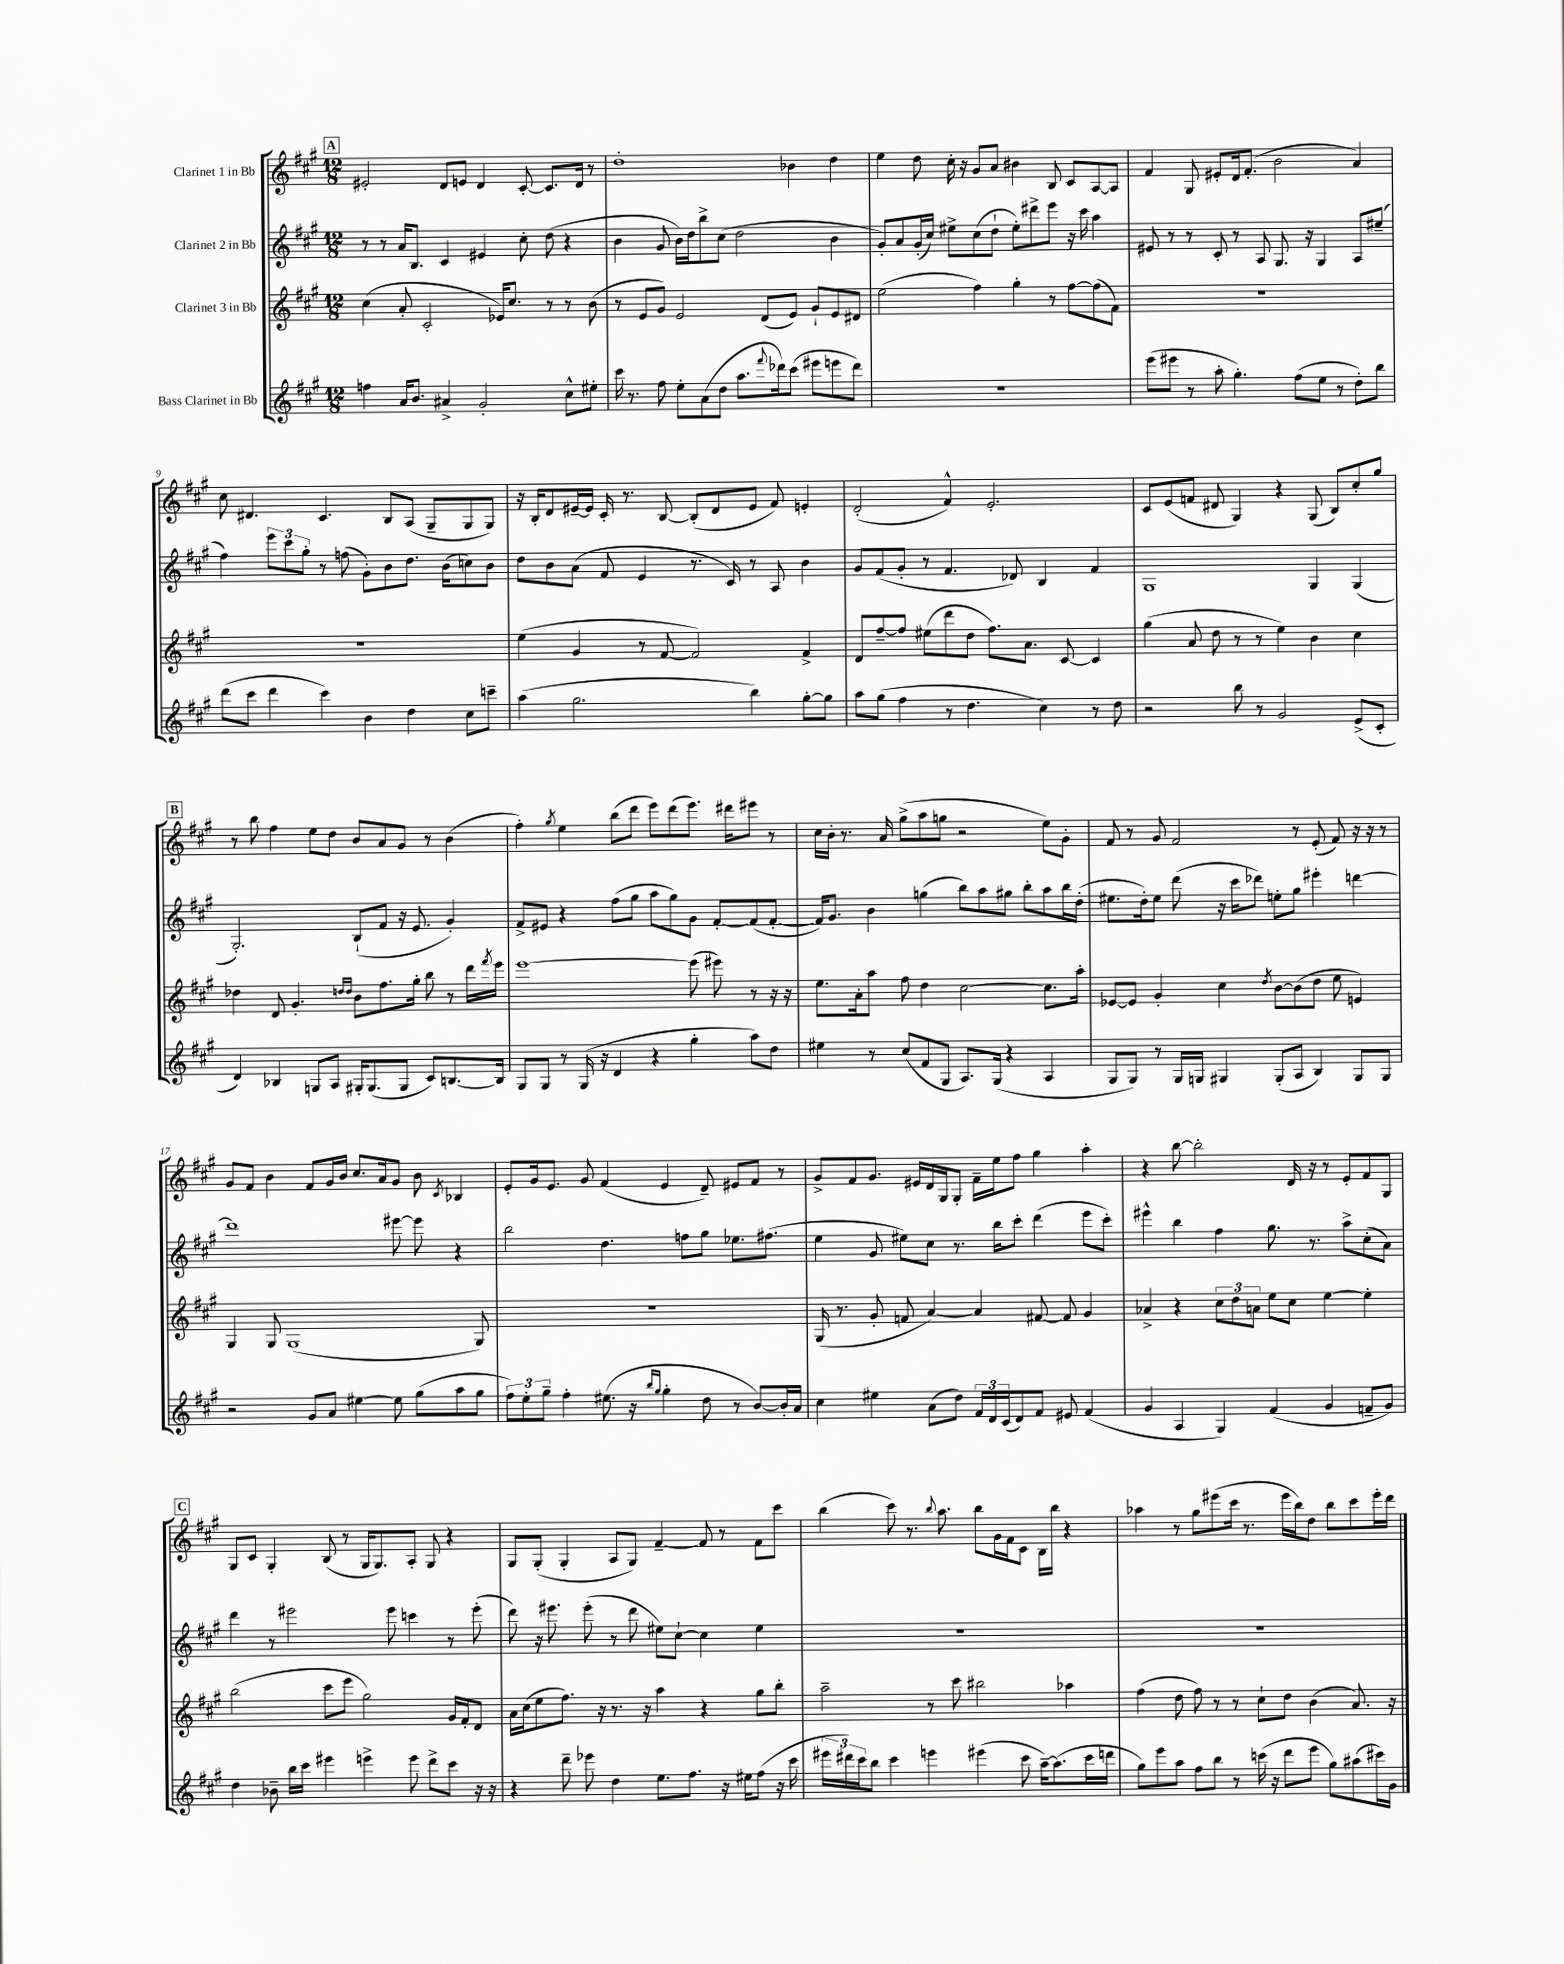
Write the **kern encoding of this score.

**kern	**kern	**kern	**kern
*part4	*part3	*part2	*part1
*staff4	*staff3	*staff2	*staff1
*I"Bass Clarinet in Bb	*I"Clarinet 3 in Bb	*I"Clarinet 2 in Bb	*I"Clarinet 1 in Bb
*clefG2	*clefG2	*clefG2	*clefG2
*k[f#c#g#]	*k[f#c#g#]	*k[f#c#g#]	*k[f#c#g#]
*M12/8	*M12/8	*M12/8	*M12/8
!!LO:REH:place=s1:t=A
=5	=5	=5	=5
4ffn\	(4cc#\	8r	2e#X'/
.	.	8r	.
16a/KL	8a'/	16a/KL	.
8.b/J	.	8.B/J	.
.	2c#'/	.	.
4a#X^/	.	4c#/	8d/L
.	.	.	8en/J
2g#'/	.	4e#X/	4d/
.	16e-X/KL)	.	.
.	8.cc#/J	.	.
.	.	8cc#'\	[8c#'/
.	8r	(8dd\	8.c#/L]
8cc#^^\L	8r	4r	.
.	.	.	16d/Jk
8ee#X'\J	(8b\	.	8r
=6	=6	=6	=6
16ccc#\	8r	4b\	1dd'
8.r	.	.	.
.	8e/L	.	.
8ff#\	8g#/J)	8g#/	.
8ee'\L	2e/	16b\LL)	.
.	.	16dd\J	.
(8a\	.	8bb^\	.
8dd\J	.	(8cc#\J	.
8.aa\L	.	2dd\	.
.	(8d/L	.	.
8qqfff#/	.	.	.
16ddd-X\k)	.	.	.
(8ccc#\J	8e/J)	.	4b-X\
8eee#X\L	8g#`/L	.	.
8eeen\	8e/	4b\	4dd\
8ddd-\J)	8d#X/J	.	.
=7	=7	=7	=7
1.r	(2ee\	8g#'/L)	4ee\
.	.	8a/	.
.	.	(16g#'/L	8dd\
.	.	16cc#/JJ)	.
.	.	8ee#X^\L	16cc#'\
.	.	.	16r
.	4ff#\)	(8cc#\	8g#/L
.	.	8dd`\J	8a/J
.	4gg#'\	8ee#'\L)	4b#X\
.	.	8ddd#X^\	.
.	8r	8eee\J	8B/
.	[8ff#\L	16r	8c#/L
.	.	16ccc#\	.
.	(8ff#\]	4aa\	[8A/
.	8f#\J)	.	8A/J]
=8	=8	=8	=8
(8eee\L	1.r	8e#X/	4f#/
8eee#X\J	.	8r	.
8r	.	8r	8G#/
8aa'\	.	8c#'/	8e#X'/L
4.gg#'\)	.	8r	16d/k
.	.	.	(8.f#'/J
.	.	8A/	.
.	.	8.G#/	2b\
(8ff#\L	.	.	.
.	.	16r	.
8ee\J	.	4G#/	.
8r	.	.	.
8dd'\L)	.	8A/L	4a/)
8bb\J	.	(8ee#X~/J	.
!!LO:LB:g=z
=9	=9	=9	=9
(8ddd\L	1.r	4ff#\)	8cc#\
8ccc#\J	.	.	4.d#X/
4ddd\	.	12eee\L	.
.	.	12ccc#\	.
.	.	12gg#'\J	.
4ccc#\)	.	8r	4.c#/
.	.	(8ffn\	.
4b\	.	8g#'\L)	.
.	.	8b\	8B/L
4dd\	.	8.dd\J	(8A/J
.	.	.	8G#~/L
.	.	(16b\KL	.
8cc#\L	.	8ccn\)	8G#/
8cccn~\J	.	8b\J	8G#/J)
=10	=10	=10	=10
(4aa\	(4ee\	8dd\L	16r
.	.	.	16B'/KL
.	.	8b\	8d/
2.gg#\	4g#/	(8a\J	[16e#X~/L
.	.	.	16e#/JJ]
.	.	8f#/	16c#'/
.	.	.	8.r
.	8r	4e/	.
.	[8f#/	.	[8B/
.	2f#/])	8.r	(8B'/L]
.	.	.	8d/
.	.	16c#/)	.
4bb\)	.	8r	8e#/J
.	.	8A/	8f#/)
[8gg#'\L	4f#^/	4b\	4en'/
8gg#\J]	.	.	.
=11	=11	=11	=11
8aa\L	8d/L	8g#/L	(2d'/
(8gg#\J	[8ff#~/	(8f#/	.
4ff#\	8ff#/J]	8g#'/J	.
.	(8ee#X\L	8r	.
8r	8ddd\	4.f#/	4f#^^/)
4.dd\	8dd\J	.	.
.	8.ff#\L)	.	2.e'/
.	.	8d-X/)	.
.	8.a\J	.	.
4cc#\)	.	4B/	.
.	[8c#/	.	.
8r	4c#/]	4f#/	.
8dd\	.	.	.
=12	=12	=12	=12
2r	(4gg#\	1G#	8c#/L
.	.	.	(8e/
.	8a/	.	8fn/J
.	8dd\	.	8d#X/
8bb\	8r	.	4G#/)
8r	8r	.	.
2g#/	4ee\)	.	4r
.	4b\	4G#/	(8G#/
.	.	.	8B/L)
(8e^/L	4cc#\	(4G#/	8cc#'/
8c#'/J	.	.	8gg#/J
!!LO:LB:g=z
!!LO:REH:place=s1:t=B
=13	=13	=13	=13
4d/)	4dd-X\	2.G#'/)	8r
.	.	.	8bb\
4B-X/	8d/	.	4ff#\
.	4.g#'/	.	.
8Gn/L	.	.	8ee\L
8A/J	.	.	8dd\J
.	16qqddn/LL	.	.
.	16qqdd/JJ	.	.
16G#X'/KL	8b\L	(8B`/L	8b/L
(8.G#/	.	.	.
.	8.ff#\	8f#/J	8a/
8G#/J	.	16r	8g#/J
.	16gg#'\Jk	8.e/	.
8c#/L)	8bb\	.	8r
[8.Bn/	8r	4g#'/)	(4b\
.	16ddd\LL	.	.
.	8qfff#/	.	.
16B/Jk]	16eee\JJ	.	.
=14	=14	=14	=14
8G#/L	[1eee	8f#^/L	4ff#'\)
8G#/J	.	8e#X/J	.
.	.	.	8qgg#/
8r	.	4r	4ee\
(16G#/	.	.	.
16r	.	.	.
4d/	.	(8ff#\L	(8bb\L
.	.	8gg#\J	8ddd\J
4r	.	8aa\L	8eee\L)
.	.	8gg#\)	(8ddd\
4gg#'\	(8eee\]	8g#\J	8.eee\J)
.	8eee#X\)	[8f#'/L	.
.	.	.	16ddd#X\KL
8aa\L)	8r	(8f#/]	8eee#X\J
8dd\J	16r	[8f#'/J	8r
.	16r	.	.
=15	=15	=15	=15
4ee#X\	8.ee\L	16f#/KL])	16cc#\LL
.	.	8.g#/J	16b'\JJ
.	.	.	8.r
.	16a'\k	.	.
8r	8aa\J	4b\	.
.	.	.	16a/
(8cc#/L	8ff#\	.	(8gg#^\L
8f#/	4dd\	(4ggn\	8aa\
8G#/J	.	.	8ggn\J
8.A/L)	[2cc#\	8bb\L)	2r
.	.	8aa\	.
(16G#/Jk	.	.	.
4r	.	8gg#X\J	.
.	.	8bb'\L	.
4A/	8.cc#\L]	8aa\	8ee\L)
.	.	16bb\L	8g#'\J
.	16aa'\Jk	(16dd'\JJ	.
=16	=16	=16	=16
8G#/L	[8e-X/L	8.ee#X\L	8f#/
8G#/J)	8e-/J]	.	8r
.	.	16dd'\k)	.
8r	4g#'/	8ee#\J	8g#/
16G#/LL	.	(8ddd\	2f#/
16Gn/JJ	.	.	.
4G#X/	4cc#\	16r	.
.	.	16ccc#\KL	.
.	.	8ddd-X\J)	.
.	8qdd/	.	.
(8G#'/L	[8b\L	8een'\L	.
8A/J	(8b\]	8gg#\J	8r
4B/)	8dd\J	4eee#X'\	(8e'/
.	8ee\	.	8f#/)
8G#/L	4en/)	[4dddn\	16r
.	.	.	16r
8G#/J	.	.	8r
!!LO:LB:g=z
=17	=17	=17	=17
2r	4G#/	1ddd]	8g#/L
.	.	.	8f#/J
.	8G#/	.	4b\
.	(1G#	.	.
8g#/L	.	.	8f#/L
8a/J	.	.	16g#/L
.	.	.	16b/JJ
[4ee#X\	.	.	8.cc#/L
.	.	.	16a/k
8ee#\]	.	[8eee#X\	8g#/J
(8gg#\L	.	8eee#\]	8b\
.	.	.	8qc#/
8aa\	.	4r	4B-X/
8gg#\J	8G#/)	.	.
=18	=18	=18	=18
12ff#\L)	1.r	2bb\	8e'/L
12ee'\	.	.	.
.	.	.	16g#/k
12gg#~\J	.	.	.
.	.	.	8.e/J
4ff#'\	.	.	.
.	.	.	8g#/
(8.ee#X\	.	4.dd\	(4f#/
16r	.	.	.
16qqbb/LL	.	.	.
16qqgg#/JJ	.	.	.
4gg#'\	.	.	4e/
.	.	8ffn\L	.
8dd\	.	8gg#\J	8d~/)
8r	.	8.ee-X\L	8e#X/L
[8b/L)	.	.	8f#/J
.	.	(8.ff#X\J	.
16b'/L]	.	.	8r
16a/JJ	.	.	.
=19	=19	=19	=19
4cc#\	(16G#/	4ee\	8g#^/L
.	8.r	.	.
.	.	.	8f#/
4ee#X\	8g#'/	8g#/	8.g#/J
.	8fn/	8ee#X\L)	.
.	.	.	16e#X/LL
(8a\L	[4a/)	8cc#\J	16d/
.	.	.	16G#/J
8dd\J)	.	8.r	8G#'/J
24f#/LL	4a/]	.	16f#~\LL
24d/	.	.	.
.	.	16bb\KL	16ee\J
(24c#/J	.	.	.
8d/)	.	8ccc#'\J	8ff#\J
8f#/J	[8f#X/	(4ddd\	4gg#\
8e#X/	8f#/]	.	.
(4f#/	4g#/	8eee\L	4aa'\
.	.	8ccc#'\J)	.
=20	=20	=20	=20
4g#/	4a-X^/	4eee#X^^\	4r
4A/	4r	4bb\	[8bb\
.	.	.	2bb'\]
4G#/)	12cc#\L	4ff#\	.
.	12dd\	.	.
.	12an\J	.	.
(4f#/	8ee\L	8.gg#\	.
.	8cc#\J	.	16d/
.	.	8.r	16r
4g#/	[4ee\	.	8r
.	.	8aa^\L	8e'/L
8fn~/L	4ee'\]	(8cc#'\	8f#/
8g#/J)	.	8a\J)	8G#/J
!!LO:LB:g=z
!!LO:REH:place=s1:t=C
=21	=21	=21	=21
4dd\	(2bb\	4ddd\	8G#/L
.	.	.	8c#/J
8b-X~\	.	8r	4G#'/
16bb\LL	.	2eee#X\	.
16ccc#\JJ	.	.	.
4eee#X\	8ccc#\L	.	(8B/
.	8eee\J	.	8r
4eeen^\	2gg#\)	.	16G#/KL
.	.	.	8.G#/)
.	.	8eee#\	.
8eee\	.	4cccn\	8A'/J
8ddd^\L	.	.	8G#/
8ccc#\J	16g#/LL	8r	4r
.	16f#'/J	.	.
16r	8d/J	(8eee#'\	.
16r	.	.	.
=22	=22	=22	=22
4r	16a\LL	8ddd\)	8G#/L
.	(16cc#\J	.	.
.	8ee\	16r	(8G#'/J
.	.	8.eee#X\	.
8ddd~\	8.ff#\J)	.	4G#'/
8eee-X\	.	(8eee#'\	.
.	16r	.	.
4dd\	8.r	8r	8A/L
.	.	8ddd\	8G#/J)
.	16r	.	.
8.ee\L	4aa\	8ee#X\L)	[4f#~/
.	.	[8cc#`\J	.
8.ff#\J	.	.	.
.	4r	4cc#\]	8f#/]
16r	.	.	8r
16ee#X\KL	.	.	.
(8ff#\J	8gg#\L	4ee#\	8f#\L
16r	8bb'\J	.	8ccc#\J
16ccc#\	.	.	.
=23	=23	=23	=23
24eee#X\LL	2aa~\	1.r	(4bb\
24ddd#X\)	.	.	.
24ccc#\J	.	.	.
8bb\J	.	.	.
4ccc#\	.	.	8ccc#\)
.	.	.	8.r
4eeen\	8r	.	.
.	.	.	8qqbb/
.	.	.	8.aa\
.	8ccc#\	.	.
(4eee#X\	2bb#X\	.	8bb\L
.	.	.	16g#\L
.	.	.	16f#\J
8ccc#\	.	.	8c#\J
[16aa~\KL)	.	.	16B\LL
(8.aa\]	.	.	16bb\JJ
.	4aa-X\	.	4r
16ccc#\L	.	.	.
16dddn\JJ	.	.	.
=24	=24	=24	=24
8gg#\L)	(4ff#\	1.r	4aa-X\
8eee\	.	.	.
8aa\J	8dd\	.	8r
8ff#\L	8ff#\)	.	8gg#\L
8bb\J	8r	.	(8eee#X\
8r	8r	.	16ccc#\Jk
.	.	.	8.r
(16cccn\	8cc#`\L	.	.
16r	.	.	.
8ddd\L	8dd\J	.	16eee#\LL
.	.	.	16bb\J)
8eee\J	(4b\	.	8dd\J
8gg#\L)	.	.	8bb\L
(8aa#X\	8.a/)	.	8ccc#\
16ccc#X\L)	.	.	16eee#'\L
16g#\JJ	16r	.	16ddd\JJ
==	==	==	==
*-	*-	*-	*-
